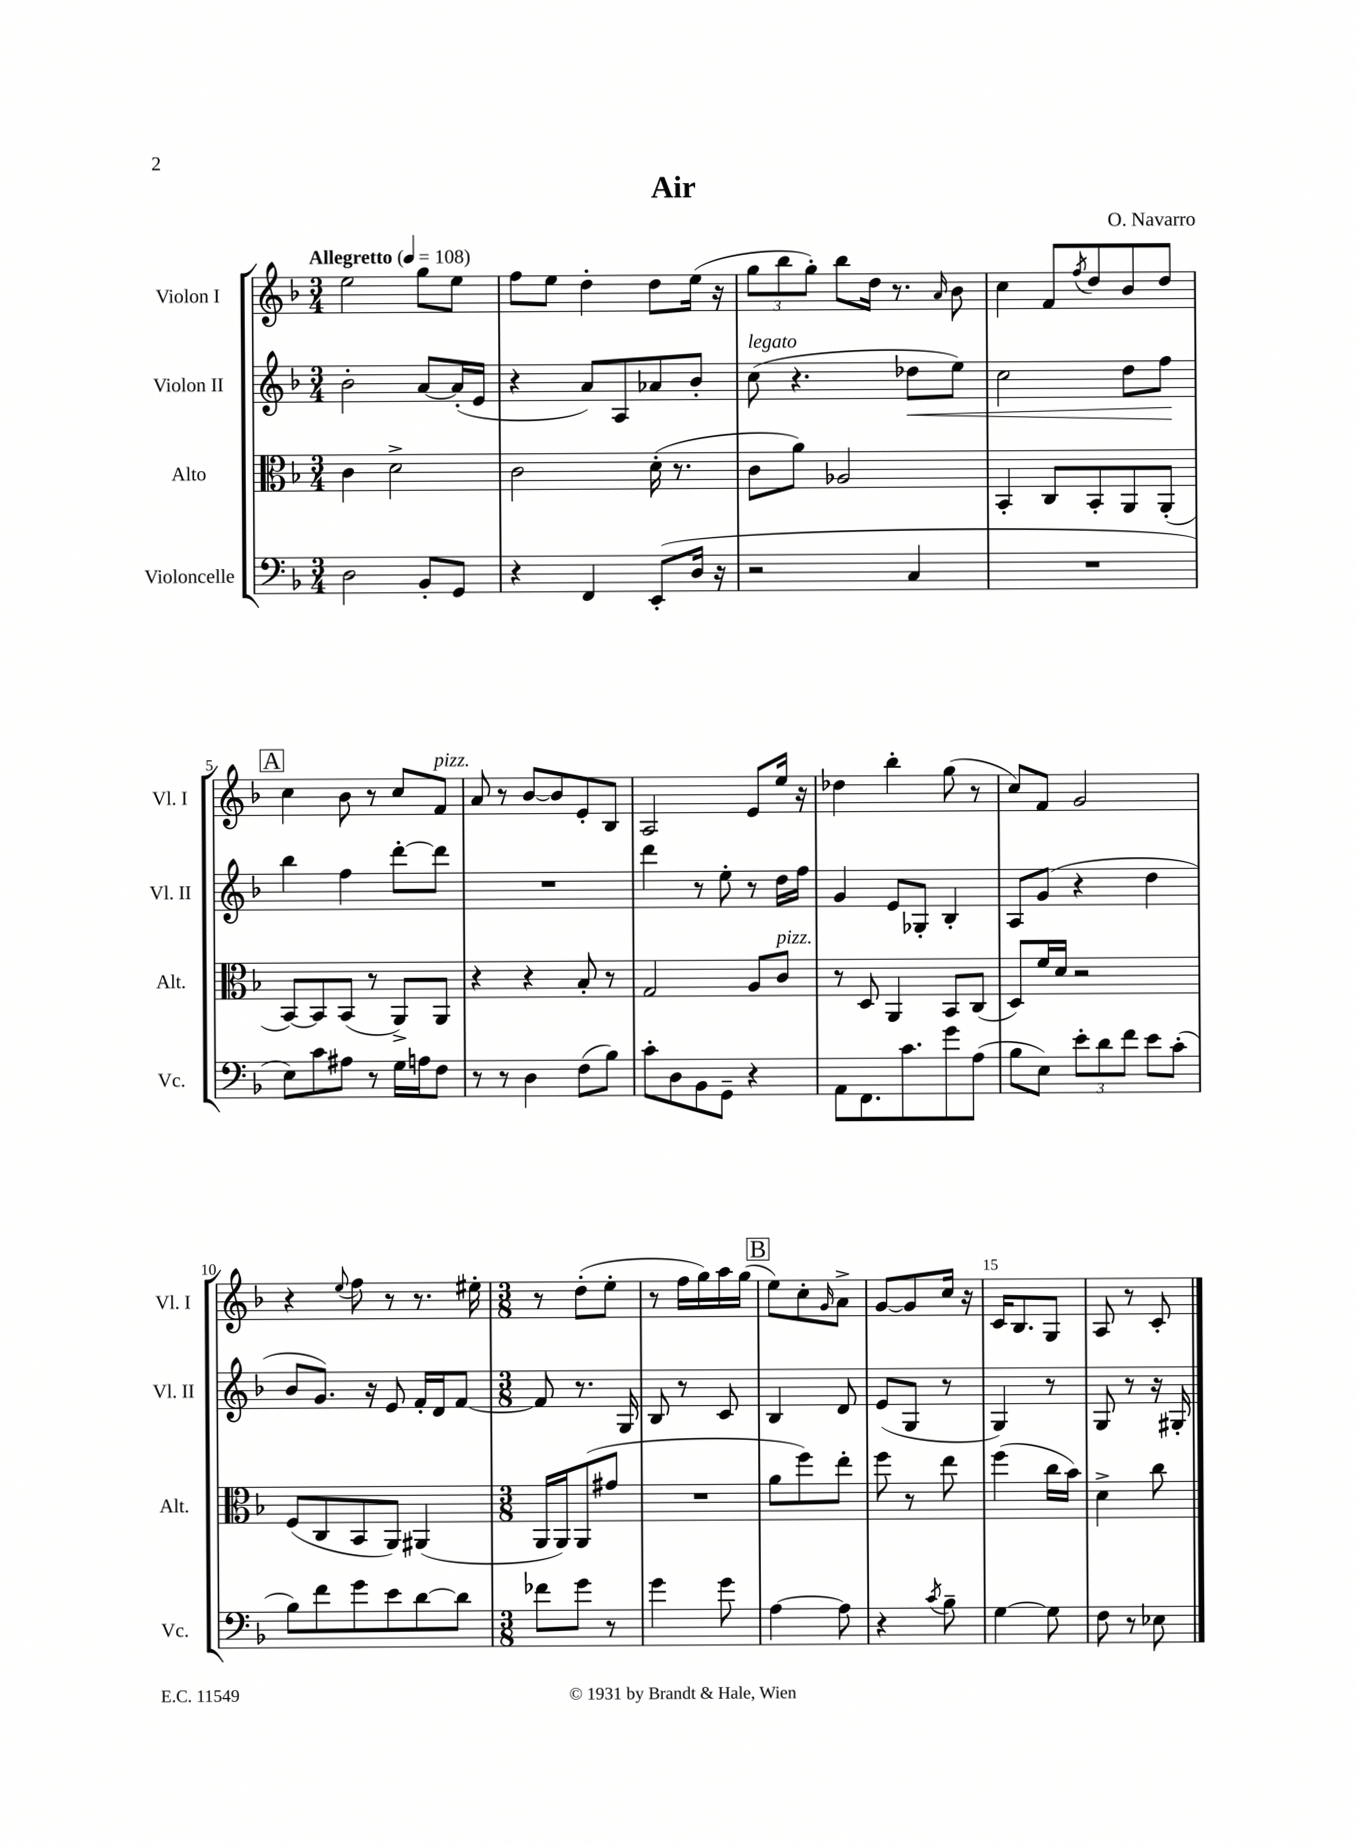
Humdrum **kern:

**kern	**kern	**kern	**dynam	**kern
*part4	*part3	*part2	*part2	*part1
*staff4	*staff3	*staff2	*staff2	*staff1
*I"Violoncelle	*I"Alto	*I"Violon II	*	*I"Violon I
*I'Vc.	*I'Alt.	*I'Vl. II	*	*I'Vl. I
*clefF4	*clefC3	*clefG2	*	*clefG2
*k[b-]	*k[b-]	*k[b-]	*	*k[b-]
*M3/4	*M3/4	*M3/4	*	*M3/4
*MM108	*MM108	*MM108	*	*MM108
=1	=1	=1	=1	=1
!	!	!	!	!LO:TX:a:B:t=Allegretto
2D\	4c\	2b-'\	.	2ee\
.	2d^\	.	.	.
8BB-'/L	.	[8a/L	.	8gg\L
8GG/J	.	(16a'/L]	.	8ee\J
.	.	16e/JJ	.	.
=2	=2	=2	=2	=2
4r	2c\	4r	.	8ff\L
.	.	.	.	8ee\J
4FF/	.	8a/L)	.	4dd'\
.	.	8A/	.	.
(8EE'/L	(16d'\	8a-X/	.	8dd\L
.	8.r	.	.	.
16D/Jk	.	8b-'/J	.	(16ee\Jk
16r	.	.	.	16r
=3	=3	=3	=3	=3
!	!	!LO:TX:a:i:t=legato	!	!
2r	8c\L	(8cc\	.	12gg\L
.	.	.	.	12bb-\
.	8a\J)	4.r	.	.
.	.	.	.	12gg'\J)
.	2A-X/	.	.	8bb-\L
.	.	.	.	16dd\Jk
.	.	.	.	8.r
!	!	!	!LO:HP:b	!
4C/	.	8dd-X\L	<	.
.	.	.	.	16qqa/
.	.	8ee\J)	.	8b-\
=4	=4	=4	=4	=4
2.r	4BB-'/	2cc\	.	4cc\
.	8C/L	.	.	8f/L
.	.	.	.	8qff/
.	8BB-'/	.	.	8dd/
.	8AA/	8dd\L	.	8b-/
.	(8AA'/J	8ff\J	.	8dd/J
.	.	.	[	.
!!LO:LB:g=z
!!LO:REH:place=s1:t=A
=5	=5	=5	=5	=5
8E\L)	[8BB-/L)	4bb-\	.	4cc\
8c\	8BB-/]	.	.	.
8A#X\J	(8BB-/J	4ff\	.	8b-\
8r	8r	.	.	8r
16G\LL	8AA^/L)	[8ddd'\L	.	8cc/L
16An\J	.	.	.	.
!	!	!	!	!LO:TX:a:i:t=pizz.
8F\J	8AA/J	8ddd\J]	.	8f/J
=6	=6	=6	=6	=6
8r	4r	2.r	.	8a/
8r	.	.	.	8r
4D\	4r	.	.	[8b-/L
.	.	.	.	8b-/]
(8F\L	8B-'/	.	.	8e'/
8B-\J)	8r	.	.	8B-/J
=7	=7	=7	=7	=7
8c'\L	2G/	4ddd\	.	2A/
8D\	.	.	.	.
8BB-\	.	8r	.	.
8GG~\J	.	8ee'\	.	.
4r	8A/L	8r	.	8e/L
!	!LO:TX:a:i:t=pizz.	!	!	!
.	8c/J	16dd\LL	.	16ee/Jk
.	.	16ff\JJ	.	16r
=8	=8	=8	=8	=8
8AA\L	8r	4g/	.	4dd-X\
8.FF\	8D/	.	.	.
.	4AA/	8e/L	.	4bb-'\
8.c\	.	.	.	.
.	.	8G-X'/J	.	.
8g\	8BB-/L	4B-'/	.	(8gg\
(8A\J	(8C/J	.	.	8r
=9	=9	=9	=9	=9
8B-\L	8D/L)	8A/L	.	8cc/L)
8E\J)	16f/L	(8g/J	.	8f/J
.	16d/JJ	.	.	.
12e'\L	2r	4r	.	2g/
12d\	.	.	.	.
12f\J	.	.	.	.
8e\L	.	4dd\	.	.
(8c'\J	.	.	.	.
!!LO:LB:g=z
=10	=10	=10	=10	=10
8B-\L)	(8F/L	8b-/L	.	4r
8f\	8C/	8.g/J)	.	.
.	.	.	.	8qqee/
8g\	8BB-/	.	.	8ff\
.	.	16r	.	.
8e\	8AA/J)	8e/	.	8r
[8d\	(4AA#X/	16f'/LL	.	8.r
.	.	16d/J	.	.
8d\J]	.	[8f/J	.	.
.	.	.	.	16ee#X'\
=11	=11	=11	=11	=11
*M3/8	*M3/8	*M3/8	*	*M3/8
8f-X\L	16AA/LL	8f/]	.	8r
.	16AA/J)	.	.	.
8g\J	(8AA/	8.r	.	(8dd'\L
8r	8g#X/J	.	.	8ee'\J
.	.	16G/	.	.
=12	=12	=12	=12	=12
4g\	4.r	8B-/	.	8r
.	.	8r	.	16ff\LL
.	.	.	.	16gg\)
8g\	.	8c/	.	16aa\
.	.	.	.	(16gg\JJ
!!LO:REH:place=s1:t=B
=13	=13	=13	=13	=13
[4A\	8a\L	4B-/	.	8ee\L)
.	8ff\)	.	.	8cc'\
.	.	.	.	16qqg/
8A\]	8ee'\J	8d/	.	8a^\J
=14	=14	=14	=14	=14
4r	8ff\	(8e/L	.	[8g/L
.	8r	8G/J	.	8g/]
8qc/	.	.	.	.
8B-~\	8ee\	8r	.	16cc/Jk
.	.	.	.	16r
=15	=15	=15	=15	=15
[4G\	(4ff\	4G/)	.	16c/KL
.	.	.	.	8.B-/
8G\]	16cc\LL	8r	.	8G/J
.	16b-\JJ)	.	.	.
=16	=16	=16	=16	=16
8F\	4d^\	8G/	.	8A/
8r	.	8r	.	8r
8E-X\	8cc\	16r	.	8c'/
.	.	16G#X'/	.	.
==	==	==	==	==
*-	*-	*-	*-	*-
